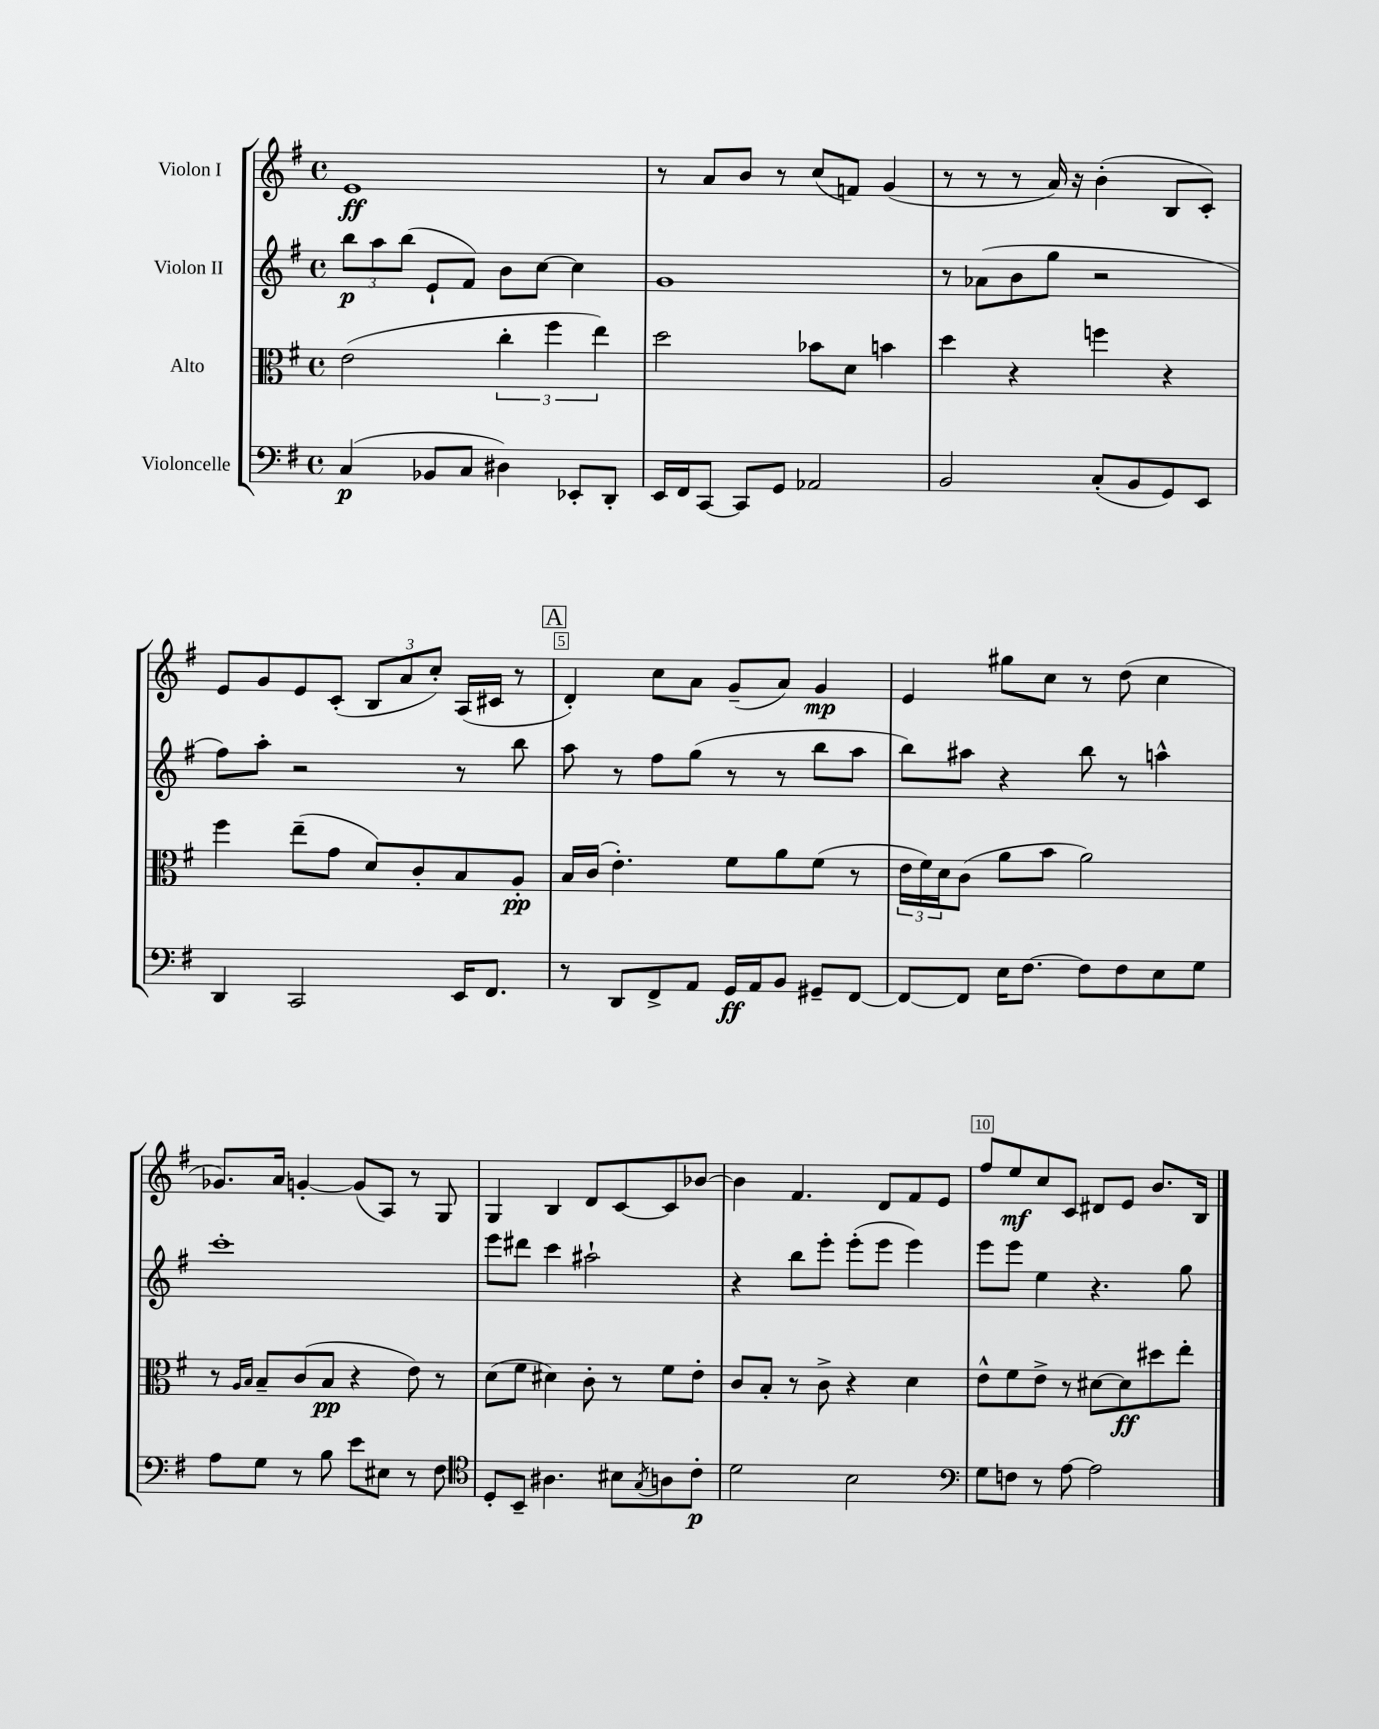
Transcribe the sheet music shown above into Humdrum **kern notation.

**kern	**kern	**kern	**kern
*staff4	*staff3	*staff2	*staff1
*clefF4	*clefC3	*clefG2	*clefG2
*k[f#]	*k[f#]	*k[f#]	*k[f#]
*M4/4	*M4/4	*M4/4	*M4/4
*met(c)	*met(c)	*met(c)	*met(c)
(4C/	(2e\	12bb\L	1e
.	.	12aa\	.
.	.	(12bb\J	.
8BB-/L	.	8e`/L	.
8C/J	.	8f#/J)	.
4D#\)	6cc'\	8b\L	.
.	.	[8cc\J	.
.	6ff#\	.	.
8EE-'/L	.	4cc\]	.
.	6ee\)	.	.
8DD'/J	.	.	.
=	=	=	=
16EE/LL	2dd\	1g	8r
16FF#/J	.	.	.
[8CC/J	.	.	8a/L
8CC/]L	.	.	8b/J
8GG/J	.	.	8r
2AA-/	8b-\L	.	(8cc/L
.	8d\J	.	8f/J)
.	4b\	.	(4g/
=	=	=	=
2BB/	4dd\	8r	8r
.	.	(8a-\L	8r
.	4r	8b\	8r
.	.	8gg\J	16a/)
.	.	.	16r
(8C'/L	4ff\	2r	(4b'\
8BB/	.	.	.
8GG/)	4r	.	8B/L
8EE/J	.	.	8c'/J)
=	=	=	=
4DD/	4ff#\	8ff#\L)	8e/L
.	.	8aa'\J	8g/
2CC/	(8ee~\L	2r	8e/
.	8g\J	.	(8c'/J
.	8d/L)	.	12B/L
.	.	.	12a/
.	8c'/	.	.
.	.	.	12cc'/J)
16EE/LK	8B/	8r	(16A/LL
8.FF#/J	.	.	16c#/JJ
.	8A'/J	8bb\	8r
=	=	=	=
8r	16B/LL	8aa\	4d'/)
.	(16c/JJ	.	.
8DD/L	4.e'\)	8r	.
8FF#^/	.	8ff#\L	8cc\L
8AA/J	.	(8gg\J	8a\J
16GG/LL	8f#\L	8r	(8g~/L
16AA/J	.	.	.
8BB/J	8a\	8r	8a/J)
8GG#~/L	(8f#\J	8bb\L	4g/
[8FF#/J	8r	8aa\J	.
=	=	=	=
8FF#/_L	24e\LL	8bb\L)	4e/
.	24f#\)	.	.
.	24d\J	.	.
8FF#/]J	(8c\J	8aa#\J	.
16E\LK	8a\L	4r	8gg#\L
[8.F#\J	.	.	.
.	8b\J	.	8cc\J
8F#\]L	2a\)	8bb\	8r
8F#\	.	8r	(8dd\
8E\	.	4aa^^\	4cc\
8G\J	.	.	.
=	=	=	=
8A\L	8r	1ccc'	8.g-/L)
.	16qqA/LL	.	.
.	16qqB/JJ	.	.
8G\J	8B~/L	.	.
.	.	.	16a/Jk
8r	(8c/	.	[4g'/
8B\	8B/J	.	.
8e\L	4r	.	(8g/]L
8E#\J	.	.	8A/J)
8r	8e\)	.	8r
8F#\	8r	.	8G/
=	=	=	=
*clefC4	*	*	*
8D'/L	(8d\L	8eee\L	4G/
8BB~/J	8f#\J	8ddd#\J	.
4.A#\	4d#\)	4ccc\	4B/
.	8c'\	2aa#`\	8d/L
8B#\L	8r	.	[8c/
8qG/	.	.	.
8A\	8f#\L	.	8c/]
8c'\J	8e'\J	.	[8b-/J
=	=	=	=
2d\	8c/L	4r	4b-\]
.	8B'/J	.	.
.	8r	8bb\L	4.f#/
.	8c^\	8eee'\J	.
2B\	4r	(8eee'\L	.
.	.	8eee\J	8d/L
.	4d\	4eee\)	8f#/
.	.	.	8e/J
=	=	=	=
*clefF4	*	*	*
8G\L	8e^^\L	8eee\L	8ff#/L
8F\J	8f#\	8eee\J	8ee/
8r	8e^\J	4ee\	8cc/
[8A\	8r	.	8c/J
2A\]	[8d#\L	4.r	8d#/L
.	8d#\]	.	8e/J
.	8dd#\	.	8.b/L
.	8ee'\J	8gg\	.
.	.	.	16B/Jk
==	==	==	==
*-	*-	*-	*-
